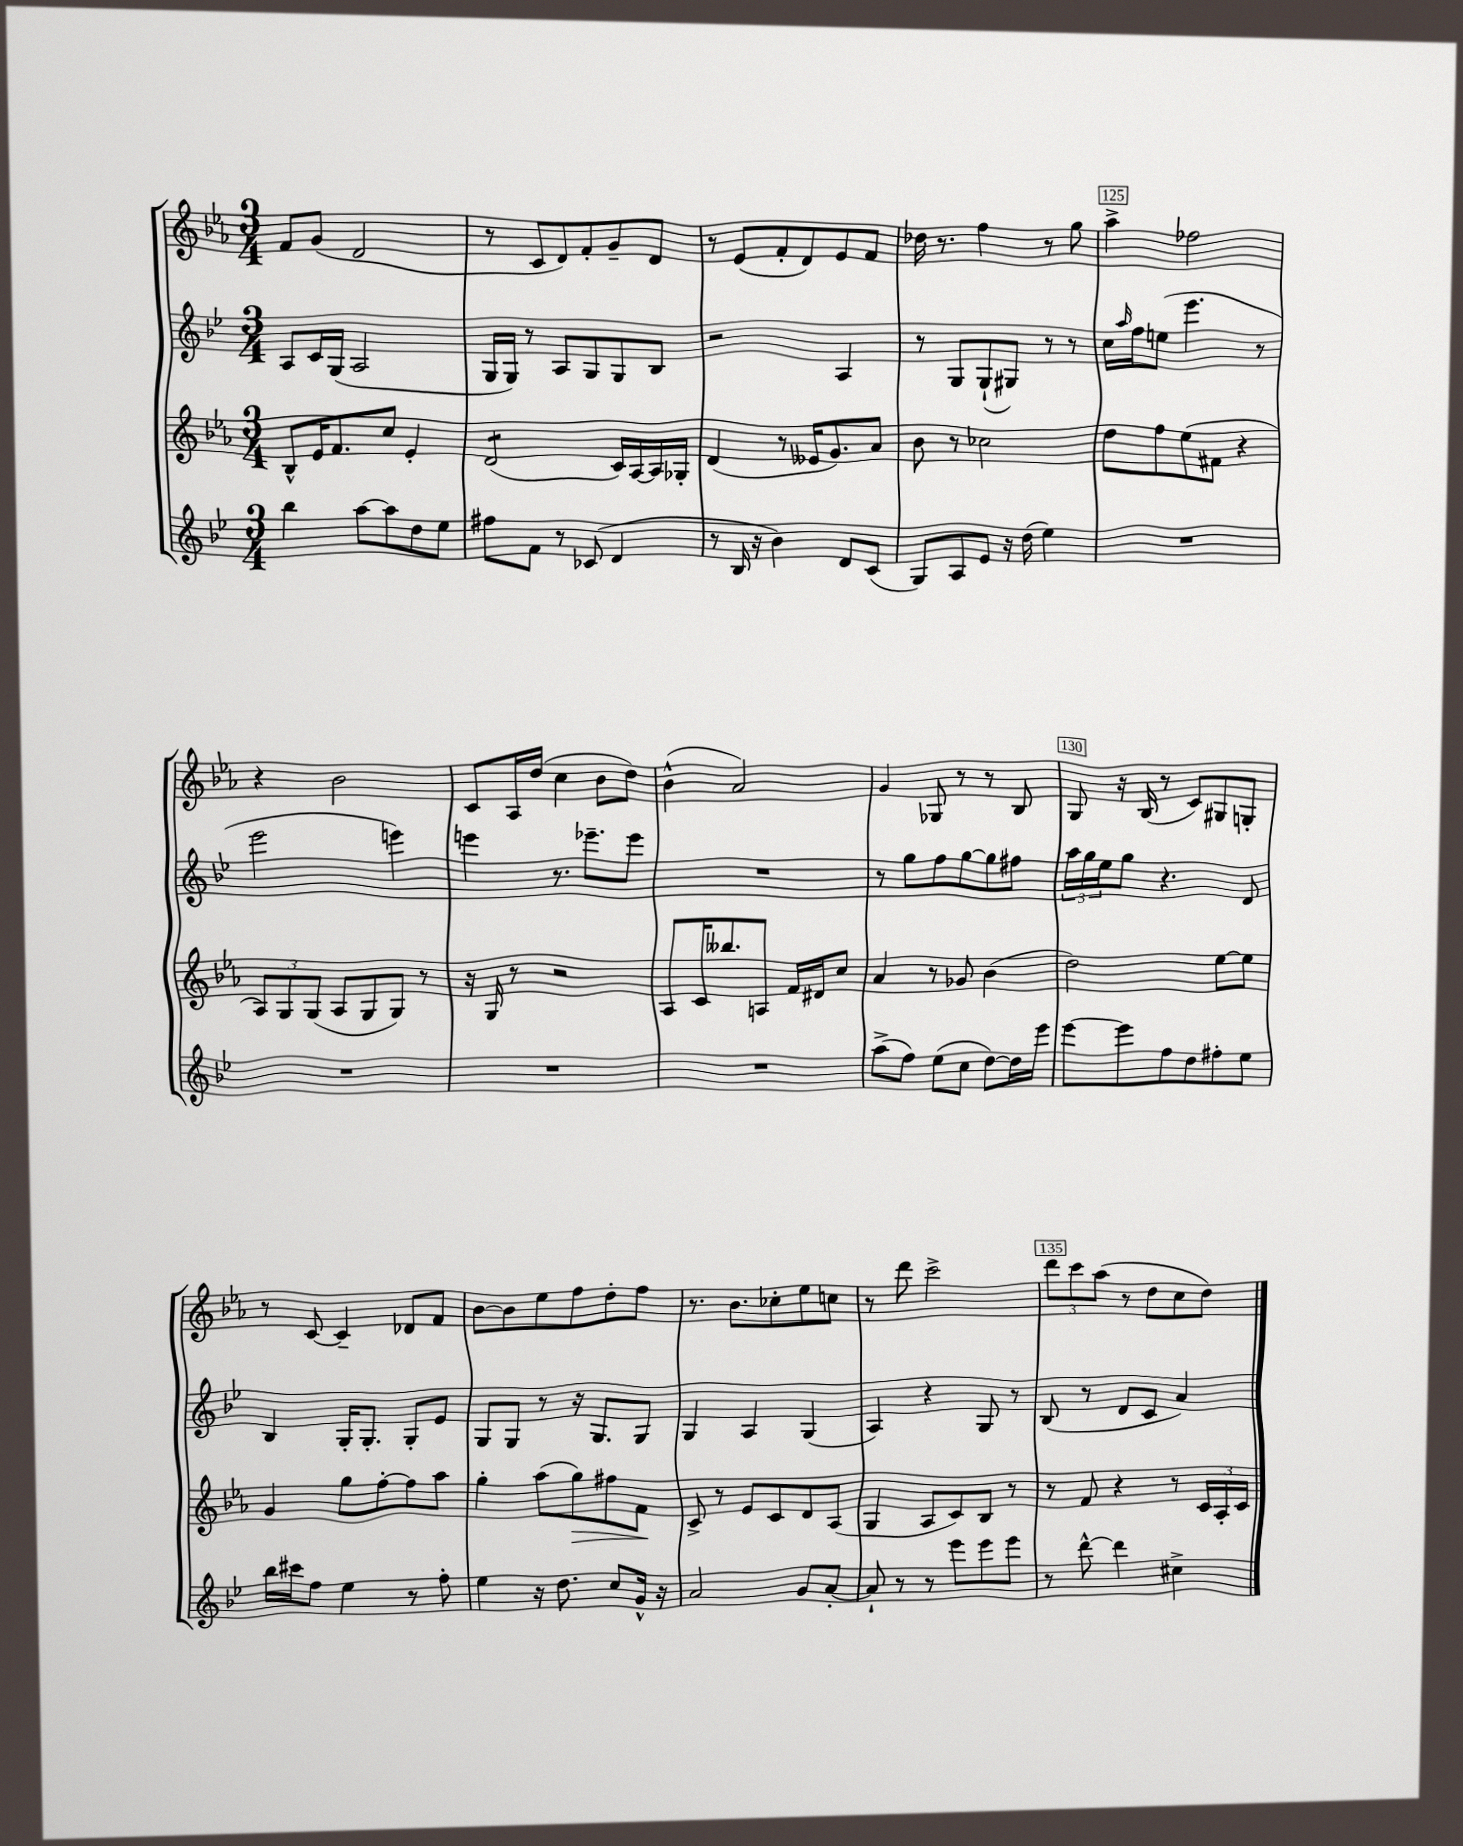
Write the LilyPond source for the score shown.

<<
\new StaffGroup <<
\new Staff = "s0" {
    \clef treble \key ees \major \numericTimeSignature \time 3/4
    f'8 g'8( d'2 |
    r8 c'8 d'8) f'8-. g'8-- d'8 |
    r8 ees'8( f'8-. d'8) ees'8 f'8 |
    des''16 r8. f''4 r8 g''8 |
    aes''4-> fes''2 |
    r4 bes'2 |
    c'8 aes16 d''16( c''4 bes'8 d''8) |
    bes'4-^( aes'2) |
    g'4 ges8 r8 r8 bes8 |
    g8 r16 bes16( r8 c'8) gis8 g8-. |
    r8 c'8~ c'4-- des'8 f'8 |
    bes'8~ bes'8 ees''8 f''8 d''8-. f''8 |
    r8. bes'8. ces''8-. ees''8 c''8 |
    r8 d'''8 c'''2-> |
    \tuplet 3/2 { d'''8 c'''8 aes''8( } r8 d''8 c''8 d''8) \bar "|." |
}
\new Staff = "s1" {
    \clef treble \key bes \major \numericTimeSignature \time 3/4
    a8 c'16 g16( a2 |
    g16 g16) r8 a8 g8 g8 bes8 |
    r2 a4 |
    r8 g8 g8-!( gis8) r8 r8 |
    c''16 \grace { a''16 } f''16 e''8( ees'''4. r8 |
    ees'''2 e'''4) |
    e'''4 r8. ees'''8.-- ees'''8 |
    R2. |
    r8 g''8 f''8 g''8~ g''8 fis''8 |
    \tuplet 3/2 { a''16 g''16 ees''16 } g''8 r4. d'8 |
    bes4 g16-. g8.-. g8-. ees'8 |
    g8 g8 r8 r16 g8. g8 |
    g4 a4 g4( |
    a4) r4 g8 r8 |
    bes8( r8 d'8 c'8 a'4) \bar "|." |
}
\new Staff = "s2" {
    \clef treble \key ees \major \numericTimeSignature \time 3/4
    bes8-^ ees'16 f'8. c''8 ees'4-. |
    d'2:8( c'16) aes16~ aes16 ges16-. |
    d'4( r8 eeses'16 g'8.) aes'8 |
    bes'8 r8 ces''2 |
    d''8 f''8 ees''8( fis'8 r4 |
    \tuplet 3/2 { aes8) g8 g8( } aes8 g8 g8) r8 |
    r16 g16 r8 r2 |
    aes8 c'16 beses''8. a8 f'16 dis'16 c''8 |
    aes'4 r8 ges'8 bes'4( |
    d''2) ees''8~ ees''8 |
    g'4 g''8 f''8~-. f''8 aes''8 |
    g''4-. aes''8( g''8\>) fis''8 f'8\! |
    c'8-> r8 ees'8 c'8 d'8 aes8( |
    g4 aes8 c'8) bes8 r8 |
    r8 f'8 r4 r8 \tuplet 3/2 { c'16 aes16-. c'16 } \bar "|." |
}
\new Staff = "s3" {
    \clef treble \key bes \major \numericTimeSignature \time 3/4
    bes''4 a''8~ a''8 d''8 ees''8 |
    fis''8 f'8 r8 ces'8( d'4 |
    r8 bes16 r16 bes'4) d'8 c'8( |
    g8) a8 ees'8 r16 d''16( ees''4) |
    R2. |
    R2. |
    R2. |
    R2. |
    a''8->( f''8) ees''8( c''8 d''8~) d''16 ees'''16 |
    ees'''8~ ees'''8 f''8 d''8 fis''8-. ees''8 |
    bes''16 cis'''16 f''8 ees''4 r8 f''8-. |
    ees''4 r16 d''8. c''8 g'16-^ r16 |
    a'2 g'8 a'8~-. |
    a'8-! r8 r8 ees'''8 ees'''8 ees'''8 |
    r8 d'''8~-^ d'''4 cis''4-> \bar "|." |
}
>>
>>
\layout { \context { \Score currentBarNumber = #121 \override BarNumber.break-visibility = ##(#f #t #t) barNumberVisibility = #(every-nth-bar-number-visible 5) \override BarNumber.stencil = #(make-stencil-boxer 0.1 0.3 ly:text-interface::print) } }
